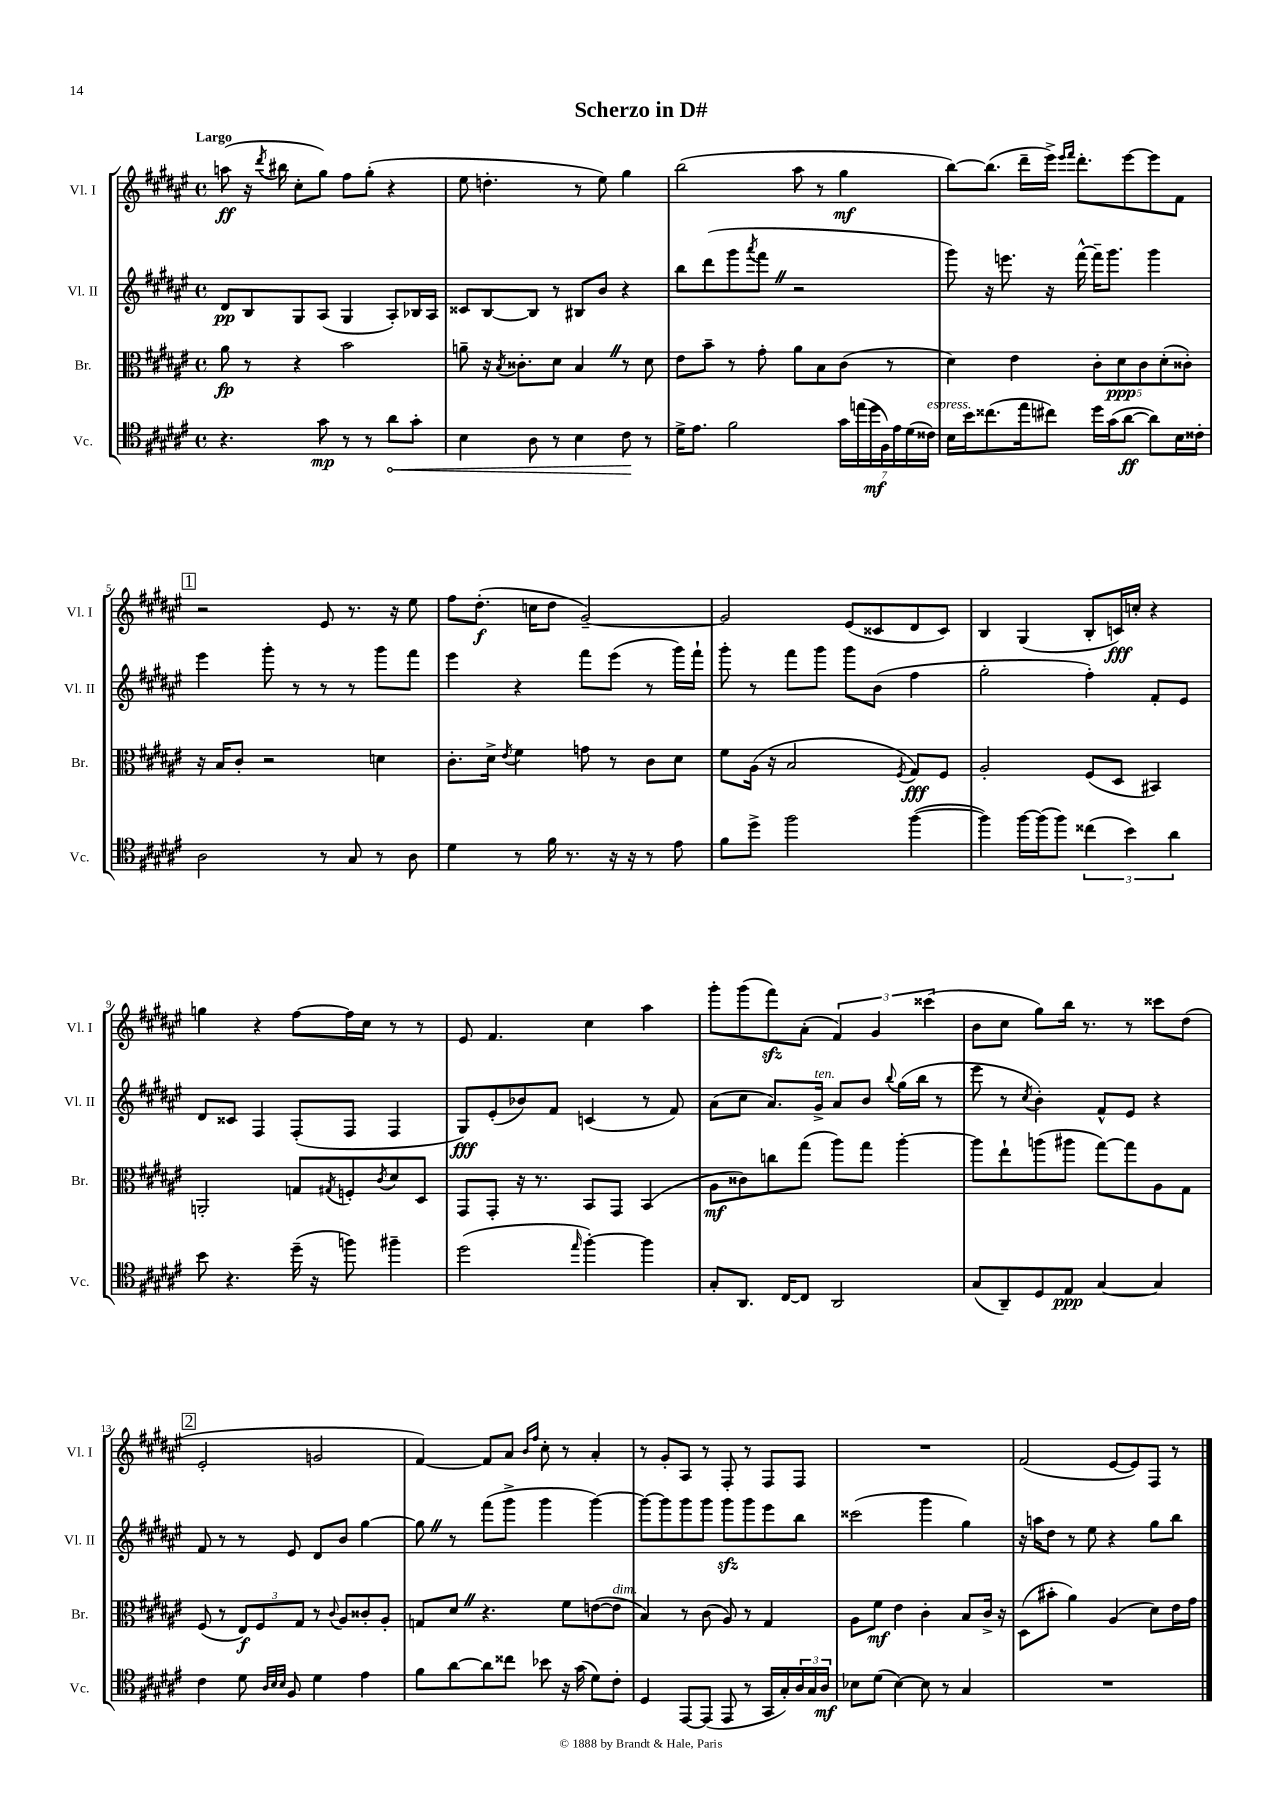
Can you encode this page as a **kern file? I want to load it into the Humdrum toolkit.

**kern	**kern	**kern	**kern
*staff4	*staff3	*staff2	*staff1
*clefC4	*clefC3	*clefG2	*clefG2
*k[f#c#g#d#a#e#]	*k[f#c#g#d#a#e#]	*k[f#c#g#d#a#e#]	*k[f#c#g#d#a#e#]
*M4/4	*M4/4	*M4/4	*M4/4
*met(c)	*met(c)	*met(c)	*met(c)
4.r	8a#\	8d#/L	(8aa\
.	8r	8B/	16r
.	.	.	8qddd#/
.	.	.	16bb#\
.	4r	8G#/	8cc#'\L
8g#\	.	(8A#/J	8gg#\J)
8r	2b\	4G#/	8ff#\L
8r	.	.	(8gg#'\J
8a#\L	.	8A#'/L)	4r
8g#'\J	.	16B-/L	.
.	.	16A#/JJ	.
=	=	=	=
4B\	8a~\	8c##/L	8ee#\
.	16r	[8B/	4.dd'\
.	8qB/	.	.
.	8.c##'\L	.	.
8A#\	.	8B/]J	.
8r	8d#\J	8r	.
4B\	4B/	8B#/L	8r
.	.	8b/J	8ee#\)
8c#\	8r	4r	4gg#\
8r	8d#\	.	.
=	=	=	=
16d#^\LK	8e#\L	8bb\L	(2bb\
8.e#\J	.	.	.
.	8b~\J	(8ddd#\	.
2f#\	8r	8ggg#\	.
.	.	8qaaa#/	.
.	8g#'\	8fff#\J	.
.	8a#\L	2r	8aa#\
.	8B\	.	8r
28g#\LL	(8c#\J	.	4gg#\
(28ee\	.	.	.
28dd#\	.	.	.
28F#\)	.	.	.
.	8r	.	.
28e#\	.	.	.
(28d#\	.	.	.
28c##\JJ)	.	.	.
=	=	=	=
16B\LL	4d#\)	8ggg#\)	[8bb\L)
16b\J	.	.	.
(8.cc##\	.	16r	(8.bb\]J
.	.	8.eee\	.
.	4e#\	.	.
16ee#\k	.	.	16ddd#~\LL
8cc#\J)	.	16r	16eee#^\JJ)
.	.	.	16qqeee#/LL
.	.	.	16qqfff#/JJ
.	.	[16fff#^^\	8.ddd#'\L
16dd#\LL	10c#'\L	16fff#~\]LK	.
(16g#\J	.	8.ggg#\J	.
.	10d#\	.	.
[8a#\J	.	.	[8eee#\
.	10c#\	.	.
8a#\]L)	.	4ggg#\	8eee#\]
.	(10d#'\	.	.
16B\L	.	.	8f#\J
.	10c##'\J)	.	.
16c##'\JJ	.	.	.
=	=	=	=
2A#\	16r	4eee#\	2r
.	16B/LK	.	.
.	8c#'/J	.	.
.	2r	8ggg#'\	.
.	.	8r	.
8r	.	8r	8e#/
8G#/	.	8r	8.r
8r	4d\	8ggg#\L	.
.	.	.	16r
8A#\	.	8fff#\J	8ee#\
=	=	=	=
4d#\	8.c#'\L	4eee#\	8ff#\L
.	.	.	(8.dd#'\J
.	16d#^\Jk	.	.
.	8qe#/	.	.
8r	4f#\	4r	.
.	.	.	16cc\LK
16f#\	.	.	8dd#\J
8.r	.	.	.
.	8g\	8fff#\L	[2g#~/)
16r	8r	(8eee#\J	.
16r	.	.	.
8r	8c#\L	8r	.
8e#\	8d#\J	16ggg#\LL)	.
.	.	16fff#`\JJ	.
=	=	=	=
8f#\L	8f#\L	8ggg#'\	2g#/]
8dd#^\J	(16A#\Jk	8r	.
.	16r	.	.
2ff#\	2B/	8fff#\L	.
.	.	8ggg#\J	.
.	.	8ggg#\L	(8e#/L
.	.	(8b\J	8c##/
.	8qF#/	.	.
([4ff#\	8G#/L)	4ff#\	8d#/
.	8F#/J	.	8c##/J)
=	=	=	=
4ff#\])	2A#'/	2gg#'\	4B/
[16ff#\LL	.	.	(4G#/
(16ff#\]J	.	.	.
8ff#\J)	.	.	.
(6cc##\	(8F#/L	4ff#'\)	8B'/L
.	8D#/J	.	16c/L)
6b\)	.	.	.
.	.	.	16cc'/JJ
.	4BB#/)	8f#'/L	4r
6a#\	.	.	.
.	.	8e#/J	.
=	=	=	=
8b\	2AA'/	8d#/L	4gg\
4.r	.	8c##/J	.
.	.	4F#/	4r
(16dd#~\	8G/L	(8F#'/L	[8ff#\L
16r	.	.	.
.	8qG#/	.	.
8ff\)	8F'/	8F#/J	16ff#\]L
.	.	.	16cc#\JJ
.	8qc#/	.	.
4ff#~\	8d#/	4F#/	8r
.	8D#/J	.	8r
=	=	=	=
(2dd#\	8GG#/L	8G#/L)	8e#/
.	8GG#'/J	(8e#'/	4.f#/
.	16r	8b-/)	.
.	8.r	.	.
.	.	8f#/J	.
16qqee#/	.	.	.
[4ff#'\)	8BB/L	(4c/	4cc#\
.	8GG#/J	.	.
4ff#\]	(4BB/	8r	4aa#\
.	.	8f#/)	.
=	=	=	=
8G#'/L	8A#\L	(8a#\L	8ggg#'\L
8.AA#/J	8c##\)	8cc#\J	(8ggg#\
.	8cc\	8.a#/L)	8fff#\)
[16C#/LK	.	.	.
8C#/]J	(8gg#\J	.	(8a#'\J
.	.	16g#^/Jk	.
2AA#/	8aa#\L)	8a#/L	6f#/)
.	8gg#\J	8b/J	.
.	.	.	6g#/
.	.	8qqbb/	.
.	[4aa#'\	(16gg#\LL	.
.	.	16bb\JJ	.
.	.	.	(6ccc##\
.	.	8r	.
=	=	=	=
(8G#/L	8aa#\]L	8eee#\	8b\L
8AA#~/)	8ee#`\	8r	8cc#\J
.	.	8qcc#/	.
8D#/	(8aa\	4b'\)	8gg#\L)
8E#/J	8aa#\J	.	16bb\Jk
.	.	.	8.r
[4G#/	[8gg#\L)	8f#^^/L	.
.	8gg#\]	8e#/J	8r
4G#/]	8A#\	4r	8ccc##\L
.	8G#\J	.	(8dd#\J
=	=	=	=
4c#\	(8F#/	8f#/	2e#'/
.	8r	8r	.
8d#\	12E#/L)	8r	.
.	12F#/	.	.
32qqA#/LLL	.	.	.
32qqB/	.	.	.
32qqB/JJJ	.	.	.
8F#/	.	8e#/	.
.	12G#/J	.	.
4d#\	8r	8d#/L	2g/
.	8qqc#/	.	.
.	8A#/L	8b/J	.
4e#\	8c##'/	[4gg#\	.
.	8A#'/J	.	.
=	=	=	=
8f#\L	8G/L	8gg#\]	[4f#/)
[8a#\	8d#/J	8r	.
8a#\]	4.r	(8fff#\L	8f#/]L
8cc##\J	.	8ggg#^\J	8a#/J
.	.	.	16qqb/LL
.	.	.	16qqff#/JJ
8b-\	.	4ggg#\	8cc#'\
16r	8f#\L	.	8r
(16g#\	.	.	.
8d#\L)	([8e\	[4ggg#\)	4a#'/
8c#'\J	8e\]J	.	.
=	=	=	=
4D#/	4B/)	8ggg#\_L	8r
.	.	8ggg#\]	8g#'/L
[8EE#/L	8r	8ggg#\	8A#/J
(8EE#/]J	(8c#\	8ggg#\J	8r
8EE#/	8A#/)	8ggg#\L	8F#'/
8r	8r	8ggg#\	8r
16GG#/LL	4G#/	8eee#\	8F#/L
16G#'/)	.	.	.
24A#/	.	8bb\J	8F#/J
24G#/	.	.	.
24A#/JJ	.	.	.
=	=	=	=
8B-\L	8A#\L	(2ccc##\	1r
(8d#\J	8f#\J	.	.
[4B-\)	4e#\	.	.
8B-\]	4c#'\	4ggg#\	.
8r	.	.	.
4G#/	8B/L	4gg#\)	.
.	16c#^/Jk	.	.
.	16r	.	.
=	=	=	=
1r	(8D#\L	16r	(2f#/
.	.	16aa\LK	.
.	8b#'\J	8dd#\J	.
.	4a#\)	8r	.
.	.	8ee#\	.
.	(4A#/	4r	[8e#/L
.	.	.	8e#/])
.	8d#\L)	8gg#\L	8F#/J
.	16e#\L	8bb\J	8r
.	16g#\JJ	.	.
==	==	==	==
*-	*-	*-	*-
